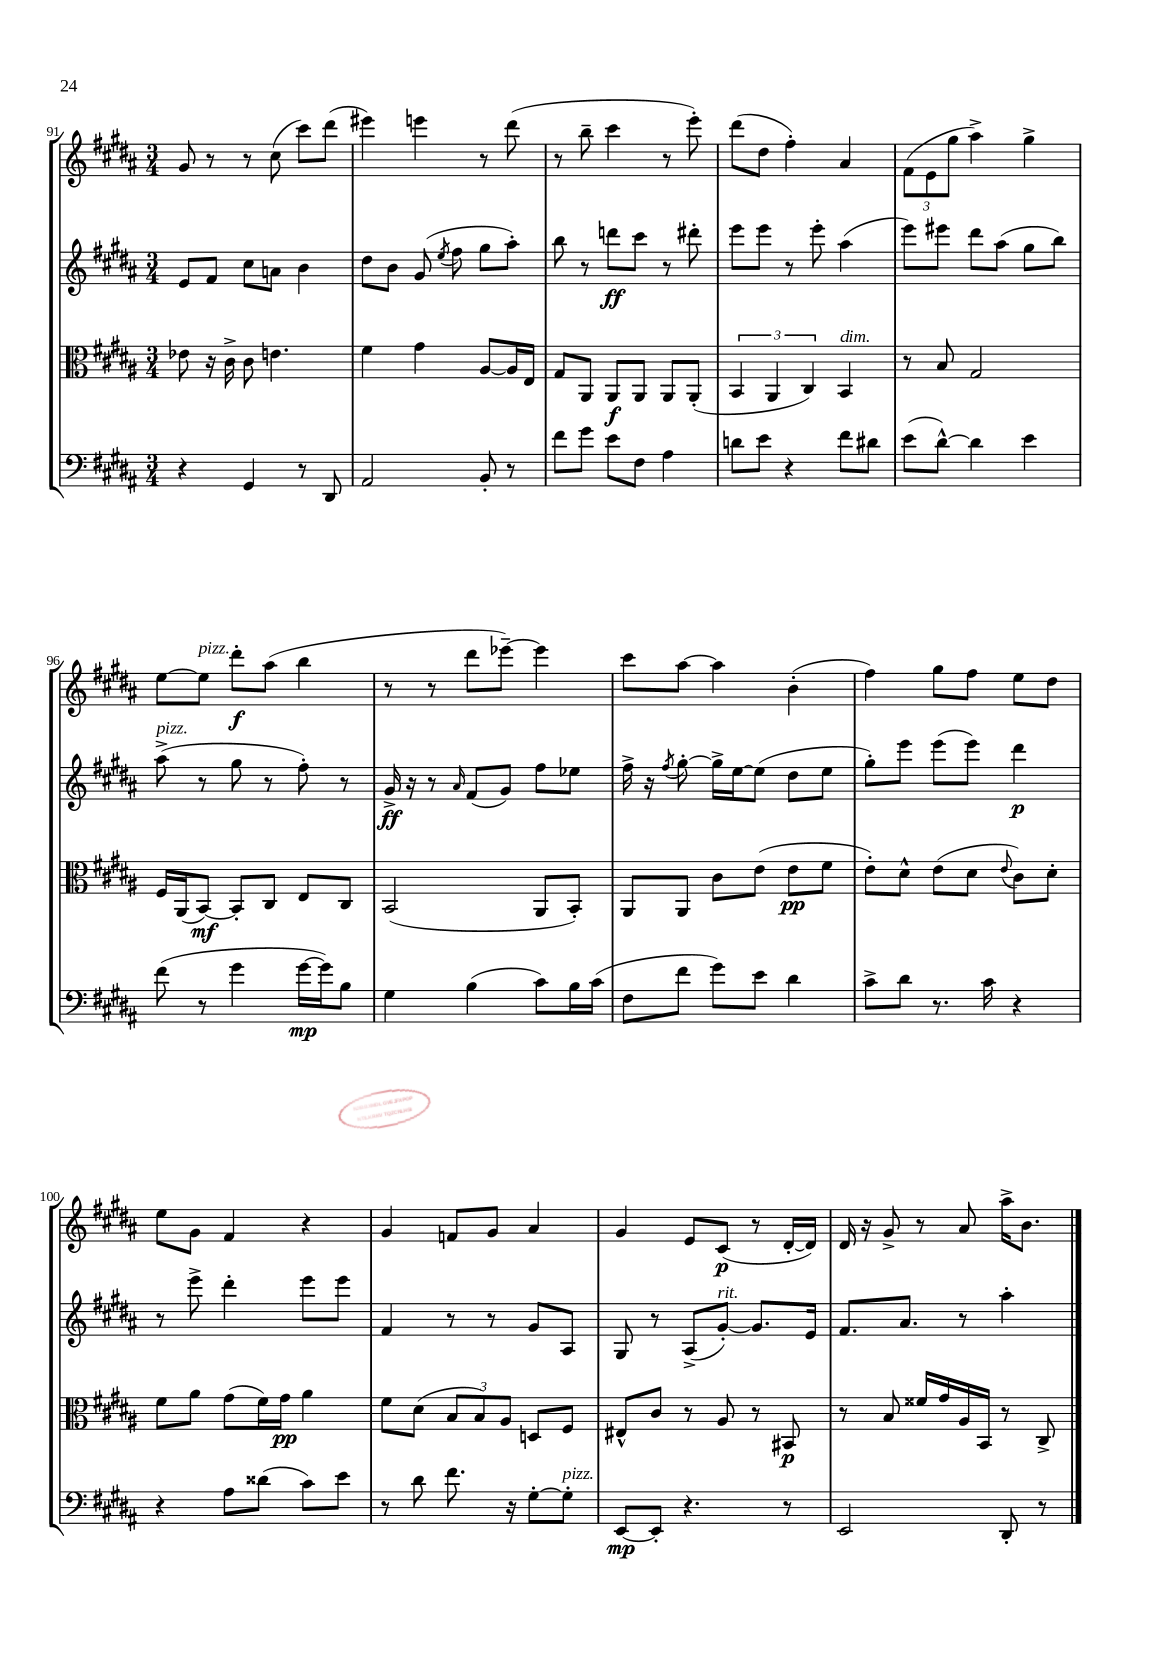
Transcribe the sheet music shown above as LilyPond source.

<<
\new StaffGroup <<
\new Staff = "s0" {
    \clef treble \key b \major \numericTimeSignature \time 3/4
    \autoBeamOff gis'8 r8 r8 cis''8( cis'''8[) dis'''8]( |
    eis'''4) e'''4 r8 dis'''8( |
    r8 b''8-- cis'''4 r8 e'''8-.) |
    dis'''8[( dis''8] fis''4-.) ais'4 |
    \tuplet 3/2 { fis'8[( e'8 gis''8] } ais''4->) gis''4-> |
    e''8[~ e''8]^\markup { \italic "pizz." } dis'''8[-.\f ais''8]( b''4 |
    r8 r8 dis'''8[ ees'''8]~--) ees'''4 |
    cis'''8[ ais''8]~ ais''4 b'4-.( |
    fis''4) gis''8[ fis''8] e''8[ dis''8] |
    e''8[ gis'8] fis'4 r4 |
    gis'4 f'8[ gis'8] ais'4 |
    gis'4 e'8[ cis'8]\p( r8 dis'16[~-. dis'16]) |
    dis'16 r16 gis'8-> r8 ais'8 ais''16[-> b'8.] \bar "|." |
}
\new Staff = "s1" {
    \clef treble \key b \major \numericTimeSignature \time 3/4
    \autoBeamOff e'8[ fis'8] cis''8[ a'8] b'4 |
    dis''8[ b'8] gis'8( \acciaccatura { e''8 } fis''8 gis''8[ ais''8]-.) |
    b''8 r8 d'''8[\ff cis'''8] r8 dis'''8-. |
    e'''8[ e'''8] r8 e'''8-. ais''4( |
    e'''8[) eis'''8] dis'''8[ ais''8]( gis''8[ b''8]) |
    ais''8->^\markup { \italic "pizz." }( r8 gis''8 r8 fis''8-.) r8 |
    gis'16->\ff r16 r8 \grace { ais'16 } fis'8[( gis'8]) fis''8[ ees''8] |
    fis''16-> r16 \acciaccatura { fis''8 } gis''8~-. gis''16[-> e''16~ e''8]( dis''8[ e''8] |
    gis''8[-.) e'''8] e'''8[( e'''8]) dis'''4\p |
    r8 e'''8-> dis'''4-. e'''8[ e'''8] |
    fis'4 r8 r8 gis'8[ ais8] |
    gis8 r8 ais8[->( gis'8]~-.^\markup { \italic "rit." }) gis'8.[ e'16] |
    fis'8.[ ais'8.] r8 ais''4-. \bar "|." |
}
\new Staff = "s2" {
    \clef alto \key b \major \numericTimeSignature \time 3/4
    \autoBeamOff ees'8 r16 cis'16-> cis'8 e'4. |
    fis'4 gis'4 ais8[~ ais16 e16] |
    gis8[ ais,8] ais,8[\f ais,8] ais,8[ ais,8]-.( |
    \tuplet 3/2 { b,4 ais,4 cis4) } b,4^\markup { \italic "dim." } |
    r8 b8 gis2 |
    fis16[ ais,16( b,8]~\mf) b,8[-. cis8] e8[ cis8] |
    b,2( ais,8[ b,8]-.) |
    ais,8[ ais,8] cis'8[ e'8]( e'8[\pp fis'8] |
    e'8[-.) dis'8]-^ e'8[( dis'8] \appoggiatura { e'8 } cis'8[) dis'8]-. |
    fis'8[ ais'8] gis'8[( fis'16) gis'16]\pp ais'4 |
    fis'8[ dis'8]( \tuplet 3/2 { b8[ b8) ais8] } d8[ fis8] |
    eis8[-^ cis'8] r8 ais8 r8 bis,8\p |
    r8 b8 fisis'16[ gis'16 ais16 b,16] r8 cis8-> \bar "|." |
}
\new Staff = "s3" {
    \clef bass \key b \major \numericTimeSignature \time 3/4
    \autoBeamOff r4 gis,4 r8 dis,8 |
    ais,2 b,8-. r8 |
    fis'8[ gis'8] e'8[ fis8] ais4 |
    d'8[ e'8] r4 fis'8[ dis'8] |
    e'8[( dis'8]~-^) dis'4 e'4 |
    fis'8( r8 gis'4 gis'16[~\mp gis'16) b8] |
    gis4 b4( cis'8[) b16 cis'16]( |
    fis8[ fis'8] gis'8[) e'8] dis'4 |
    cis'8[-> dis'8] r8. cis'16 r4 |
    r4 ais8[ disis'8]( cis'8[) e'8] |
    r8 dis'8 fis'8. r16 gis8[~-. gis8]-.^\markup { \italic "pizz." } |
    e,8[~\mp e,8]-. r4. r8 |
    e,2 dis,8-. r8 \bar "|." |
}
>>
>>
\layout { \context { \Score currentBarNumber = #91 } }
